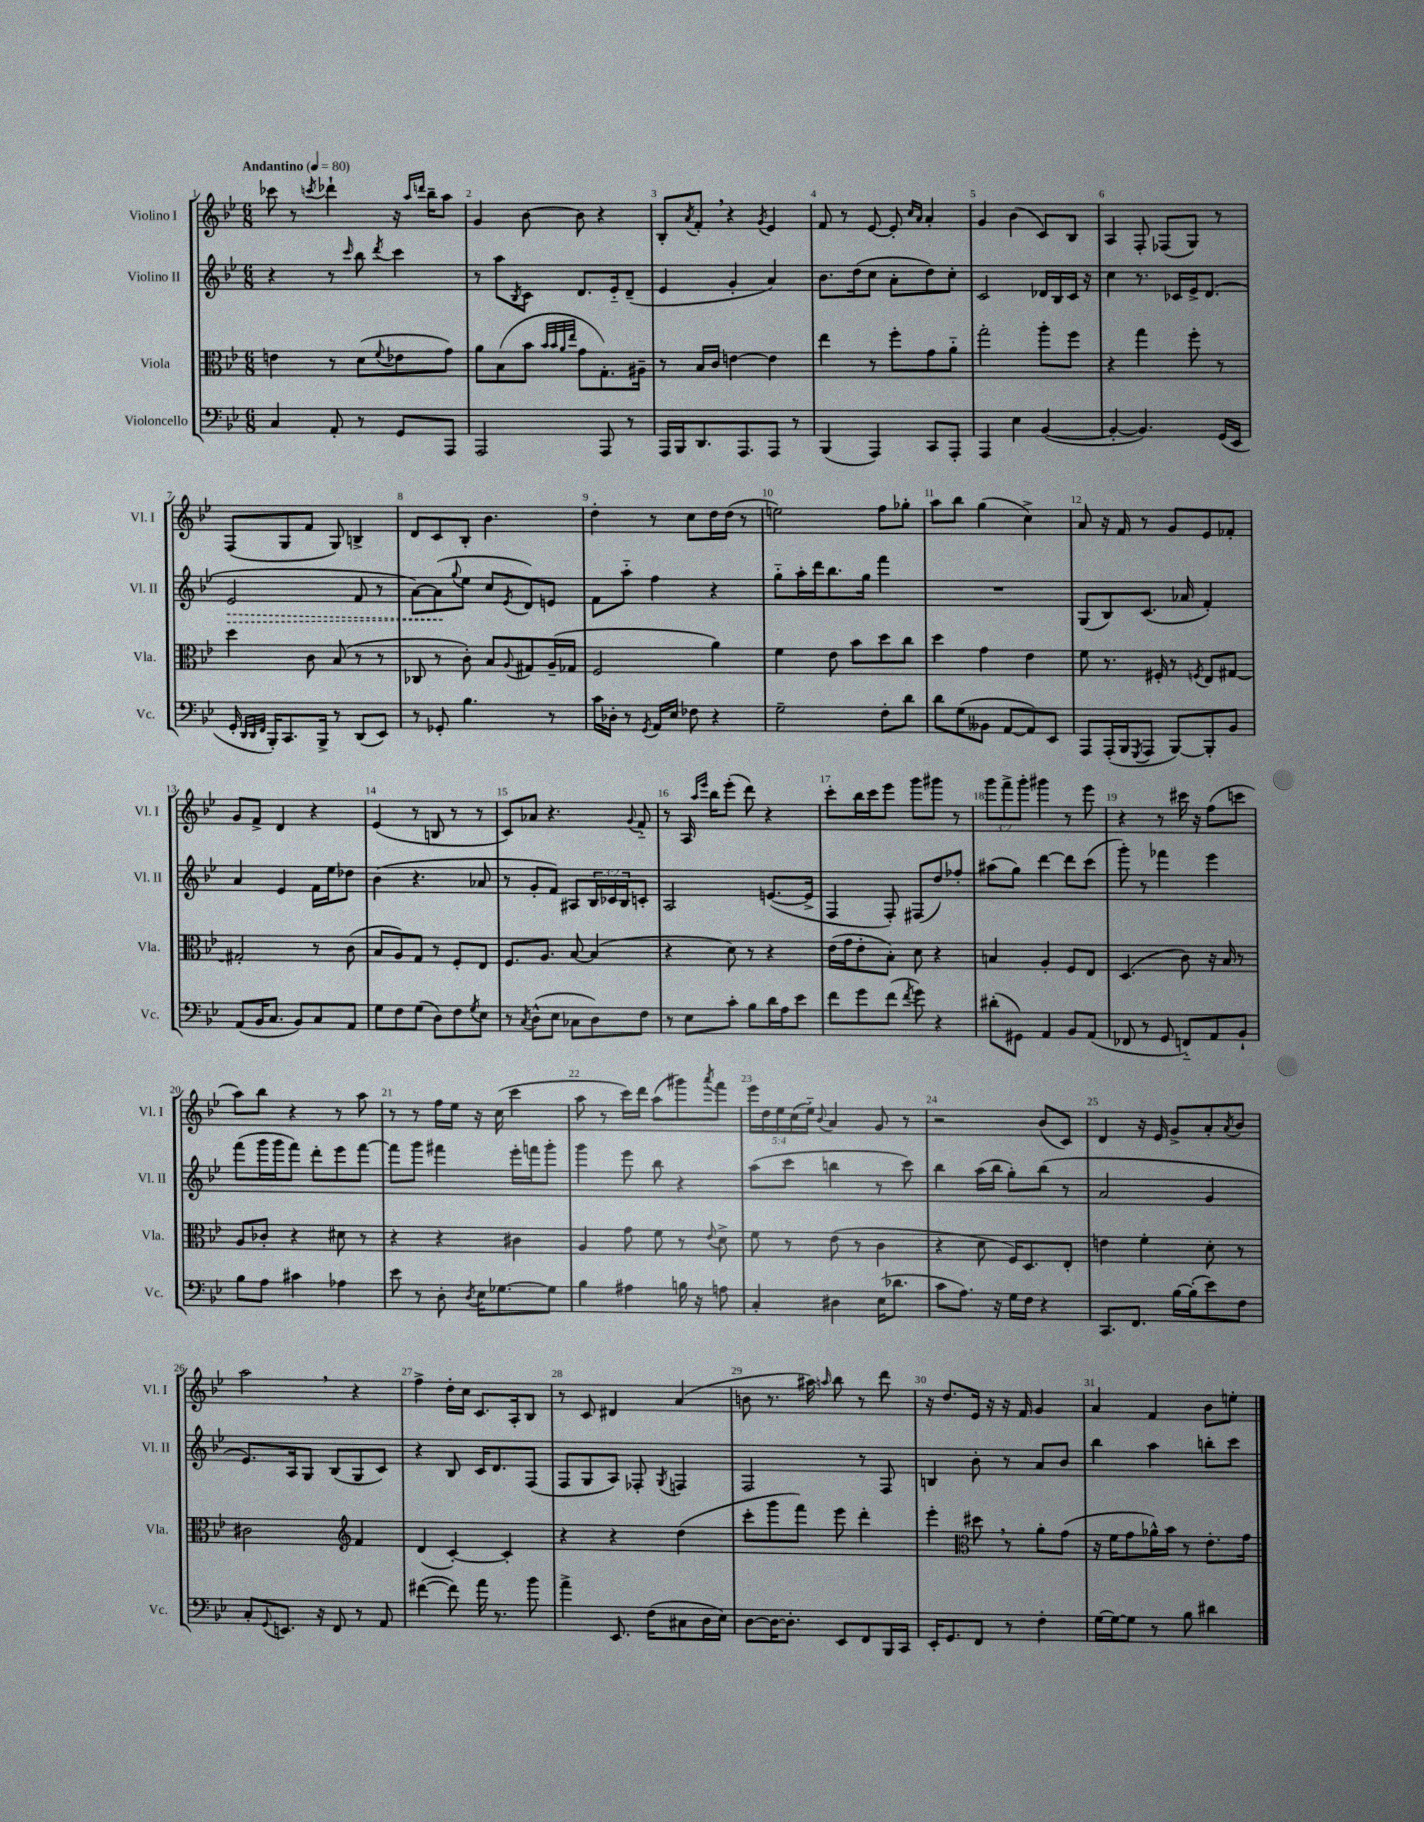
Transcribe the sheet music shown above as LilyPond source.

<<
\new StaffGroup <<
\new Staff = "s0" \with { instrumentName = "Violino I" shortInstrumentName = "Vl. I" } {
    \clef treble \key bes \major \numericTimeSignature \time 6/8 \override Staff.TupletNumber.text = #tuplet-number::calc-fraction-text \tempo "Andantino" 4 = 80
    ces'''8 r8 \acciaccatura { c'''8 } des'''4-! r16 \grace { a''16 d'''16 } bes''16-- a''8 |
    g'4 bes'8~ bes'8 r4 |
    bes8-. \acciaccatura { a'8 } f'8-. \breathe r4 \acciaccatura { g'8 } ees'4 |
    f'8 r8 ees'8~ ees'8-. \grace { c''16 a'16 } a'4-. |
    g'4 bes'4( c'8) bes8 |
    a4 f8-. fes8( g8) r8 |
    f8( g8 f'8 g8) b4-> |
    d'8 c'8 bes8-. bes'4. |
    d''4-. r8 c''8 d''16 d''16( r8 |
    e''2) f''8 ges''8-. |
    a''8 bes''8 g''4( c''4->) |
    a'8 r16 f'16 r8 g'8 ees'8 fes'8-. |
    g'8 f'8-> d'4 r4 |
    ees'4( r8 b8 r8 r8 |
    c'8) aes'8 r4. \appoggiatura { g'8 } f'8-_ |
    r8 a16 \grace { a''16 ees'''16 } bes''16 ees'''8-.( d'''8) r4 |
    c'''8-. bes''16 c'''16 ees'''8 g'''8 gis'''8 r8 |
    \tuplet 3/2 { g'''8 f'''8-> g'''8-. } gis'''4 r8 ees'''8 |
    r4 r8 cis'''16 r16 f''8( c'''8 |
    a''8) bes''8 r4 r8 a''8 |
    r8 r8 f''16 ees''16 r16 c''16( c'''4 |
    a''8 r8 c'''16) d'''16 a''8( gis'''8) \acciaccatura { a'''8 } f'''8 |
    \tuplet 5/4 { ees'''16 d''16 ees''16 c''16( ees''16-_) } \appoggiatura { bes'8 } a'4 g'8 r8 |
    r2 bes'8( c'8) |
    d'4 r16 ees'16 g'8-> a'8-. \acciaccatura { a'8 } bes'8 |
    a''2 \breathe r4 |
    f''4-> d''16-. c''16 c'8. a16-. bes8 |
    r8 c'8 dis'4 a'4( |
    b'8 r8. ais''16) \grace { a''16 } bes''8 r8 d'''8 |
    r16 d''8. ees'16 r16 r16 f'16 g'4 |
    a'4 f'4 bes'8 e''8-. \bar "|." |
}
\new Staff = "s1" \with { instrumentName = "Violino II" shortInstrumentName = "Vl. II" } {
    \clef treble \key bes \major \numericTimeSignature \time 6/8 \override Staff.TupletNumber.text = #tuplet-number::calc-fraction-text
    r4 r8 \grace { c'''16 } bes''8 \acciaccatura { d'''8 } c'''4 |
    r8 a''8 \acciaccatura { bes8 } c'8 d'8. ees'16-_ d'8--( |
    ees'4 g'4-. a'4) |
    bes'8. d''16( c''8 a'8-. d''8) c''8-. |
    c'2 des'16 bes16 c'16 r16 |
    c''4 r8. ces'16 ees'16-> d'8.( |
    \once \override Hairpin.style = #'dashed-line ees'2\> f'8 r8 |
    a'8~) a'8\!( \appoggiatura { g''8 } ees''8 c''8 \acciaccatura { ees'8 } d'8) e'8 |
    f'8 a''8-_ f''4 r4 |
    g''8-_ a''16-. d'''16 bes''8. g''16 f'''4 |
    R2. |
    g8( bes8) c'8.( aes'16 f'4-.) |
    a'4 ees'4 f'16 ees''16 des''8 |
    bes'4( r4. aes'8 |
    r8 g'8-. f'8) ais8 \tuplet 3/2 { bes16 ces'16 bes16 } c'8-. |
    a2 e'8.~( e'16-> |
    f4 f8-.) fis8( d''8) fes''8-. |
    ais''8( g''8) d'''4~ d'''8 c'''8( |
    g'''8-.) r8 fes'''4 ees'''4 |
    f'''8( g'''16 g'''16 f'''8) d'''8-. ees'''8 f'''8~ |
    f'''8 g'''8 fis'''4 ees'''16-. f'''16 g'''8-. |
    g'''4 ees'''8 bes''8 r4 |
    a''8( c'''8 b''4 r8 c'''8) |
    bes''4 a''16( bes''16 g''8-.) bes''8( r8 |
    a'2 g'4 |
    ees'8.) a16 g8 bes8( g8 c'8) |
    r4 bes8 c'16 d'8. f8( |
    f8 g8 a8) fes8-. \acciaccatura { g8 } f4 |
    f2 r8 f8 |
    b4 bes'8-. r8 a'8 bes'8 |
    bes''4 a''4 b''8-. c'''8 \bar "|." |
}
\new Staff = "s2" \with { instrumentName = "Viola" shortInstrumentName = "Vla." } {
    \clef alto \key bes \major \numericTimeSignature \time 6/8
    e'4 r8 d'8( \appoggiatura { f'8 } ees'8 g'8) |
    a'8 bes8( bes'8 \grace { bes'32 bes'32 a'32 ees''32 } g'8 g8.-.) ais16-- |
    r8 bes16 c'16 e'4~ e'4 |
    ees''4 r8 f''8-. g'8 a'8-_ |
    g''2-. a''8-. f''8 |
    r4 g''4 f''8-. r8 |
    d''4 c'8 bes8( r8 r8 |
    ces8 r8 c'8-.) bes8 \appoggiatura { a8 } gis8 a16--( ges16 |
    f2 a'4) |
    f'4 ees'8 bes'8 d''8 c''8 |
    d''4 g'4 ees'4 |
    f'8 r8. fis16-. r8 \acciaccatura { f8 } ees8 gis8~ |
    gis2-. r8 c'8( |
    bes8 a8) g8 r8 f8-. ees8 |
    f8. a8. bes8~ bes4( |
    r4 d'8) r8 r4 |
    ees'16( g'16 ees'8-. bes8-.) d'8 r4 |
    b4 a4-. f8 ees8 |
    d4.( c'8) r16 bes16 r8 |
    a8 ces'8-. r4 dis'8 r8 |
    r4 r4 cis'4 |
    a4 g'8 f'8 r8 \appoggiatura { ees'8 } d'8-> |
    f'8 r8 ees'8( r8 c'4 |
    r4 d'8 f16) d8. ees8-. |
    e'4 f'4-. d'8-. r8 |
    cis'2 \clef treble f'4 |
    d'4( c'4~-.) c'4-. |
    r4 r4 d''4( |
    c'''8-. g'''8 f'''8) ees'''8 d'''4-. |
    ees'''4-. \clef alto dis''8 \breathe r8 a'8-. g'8( |
    r16 f'16 g'8 aes'16-^) bes'16 r8 ees'8.-. g'16 \bar "|." |
}
\new Staff = "s3" \with { instrumentName = "Violoncello" shortInstrumentName = "Vc." } {
    \clef bass \key bes \major \numericTimeSignature \time 6/8
    c4 a,8-. r8 g,8 a,,8 |
    a,,2 a,,8 r8 |
    a,,16 bes,,16 d,8. a,,8. a,,8 r8 |
    bes,,4( a,,4) c,8 a,,8-. |
    a,,4 ees4 bes,4~( |
    bes,4~-. bes,4.) g,16( ees,16 |
    g,16-. \grace { d,32 d,32 f,32 } bes,,16-.) c,8. bes,,16-> r8 d,8( ees,8) |
    r8 ges,8-. bes4. r8 |
    c'16 des16-. r8 \acciaccatura { g,8 } a,16 ees16 fes8 r4 |
    g2-- f8-. d'8 |
    d'8 g8( beses,8 a,8~ a,8) ees,8 |
    a,,8 a,,16-.( bes,,16 \acciaccatura { g,,8 } a,,8 bes,,8~) bes,,8-. bes,8 |
    a,8( bes,16 c8. bes,8) c8 a,8 |
    g8 f8 g8( d8) f8 \acciaccatura { g8 } ees8 |
    r8 \acciaccatura { c8 } d8-^( ees8 ces8 d8) f8 |
    r8 ees8 c'8-. bes8 d'16 a16 ees'8 |
    f'8 g'8 f'8( \acciaccatura { f'8 } g'8) r4 |
    dis'8-.( gis,8) a,4 bes,8 a,8( |
    fes,8 r8 g,8 f,8-_) a,8 bes,8-! |
    bes8 a8 cis'4 aes4 |
    ees'8 r8 d8-. \acciaccatura { d8 } ees16 ges8.~ ges8 |
    bes4 ais4 b16 r16 a8 |
    c4-. dis4 ees16( des'8. |
    c'8 a8.) r16 g16 f16 r4 |
    c,8. f,8. bes16~ bes16-.( ees'8) f8 |
    c8-. \appoggiatura { g,8 } e,8. r16 f,8 r8 a,8 |
    fis'4~( fis'8) a'16 r8. bes'8 |
    a'4-> ees,8. f16( cis8 d16 ees16) |
    d8~ d16~ d8.-. ees,8 f,8 bes,,16 c,16 |
    ees,16-. g,8. f,8 r8 f4-. |
    g16~ g16~ g8 r8 bes8 dis'4 \bar "|." |
}
>>
>>
\layout { \context { \Score \override BarNumber.break-visibility = ##(#f #t #t) barNumberVisibility = #all-bar-numbers-visible } }
